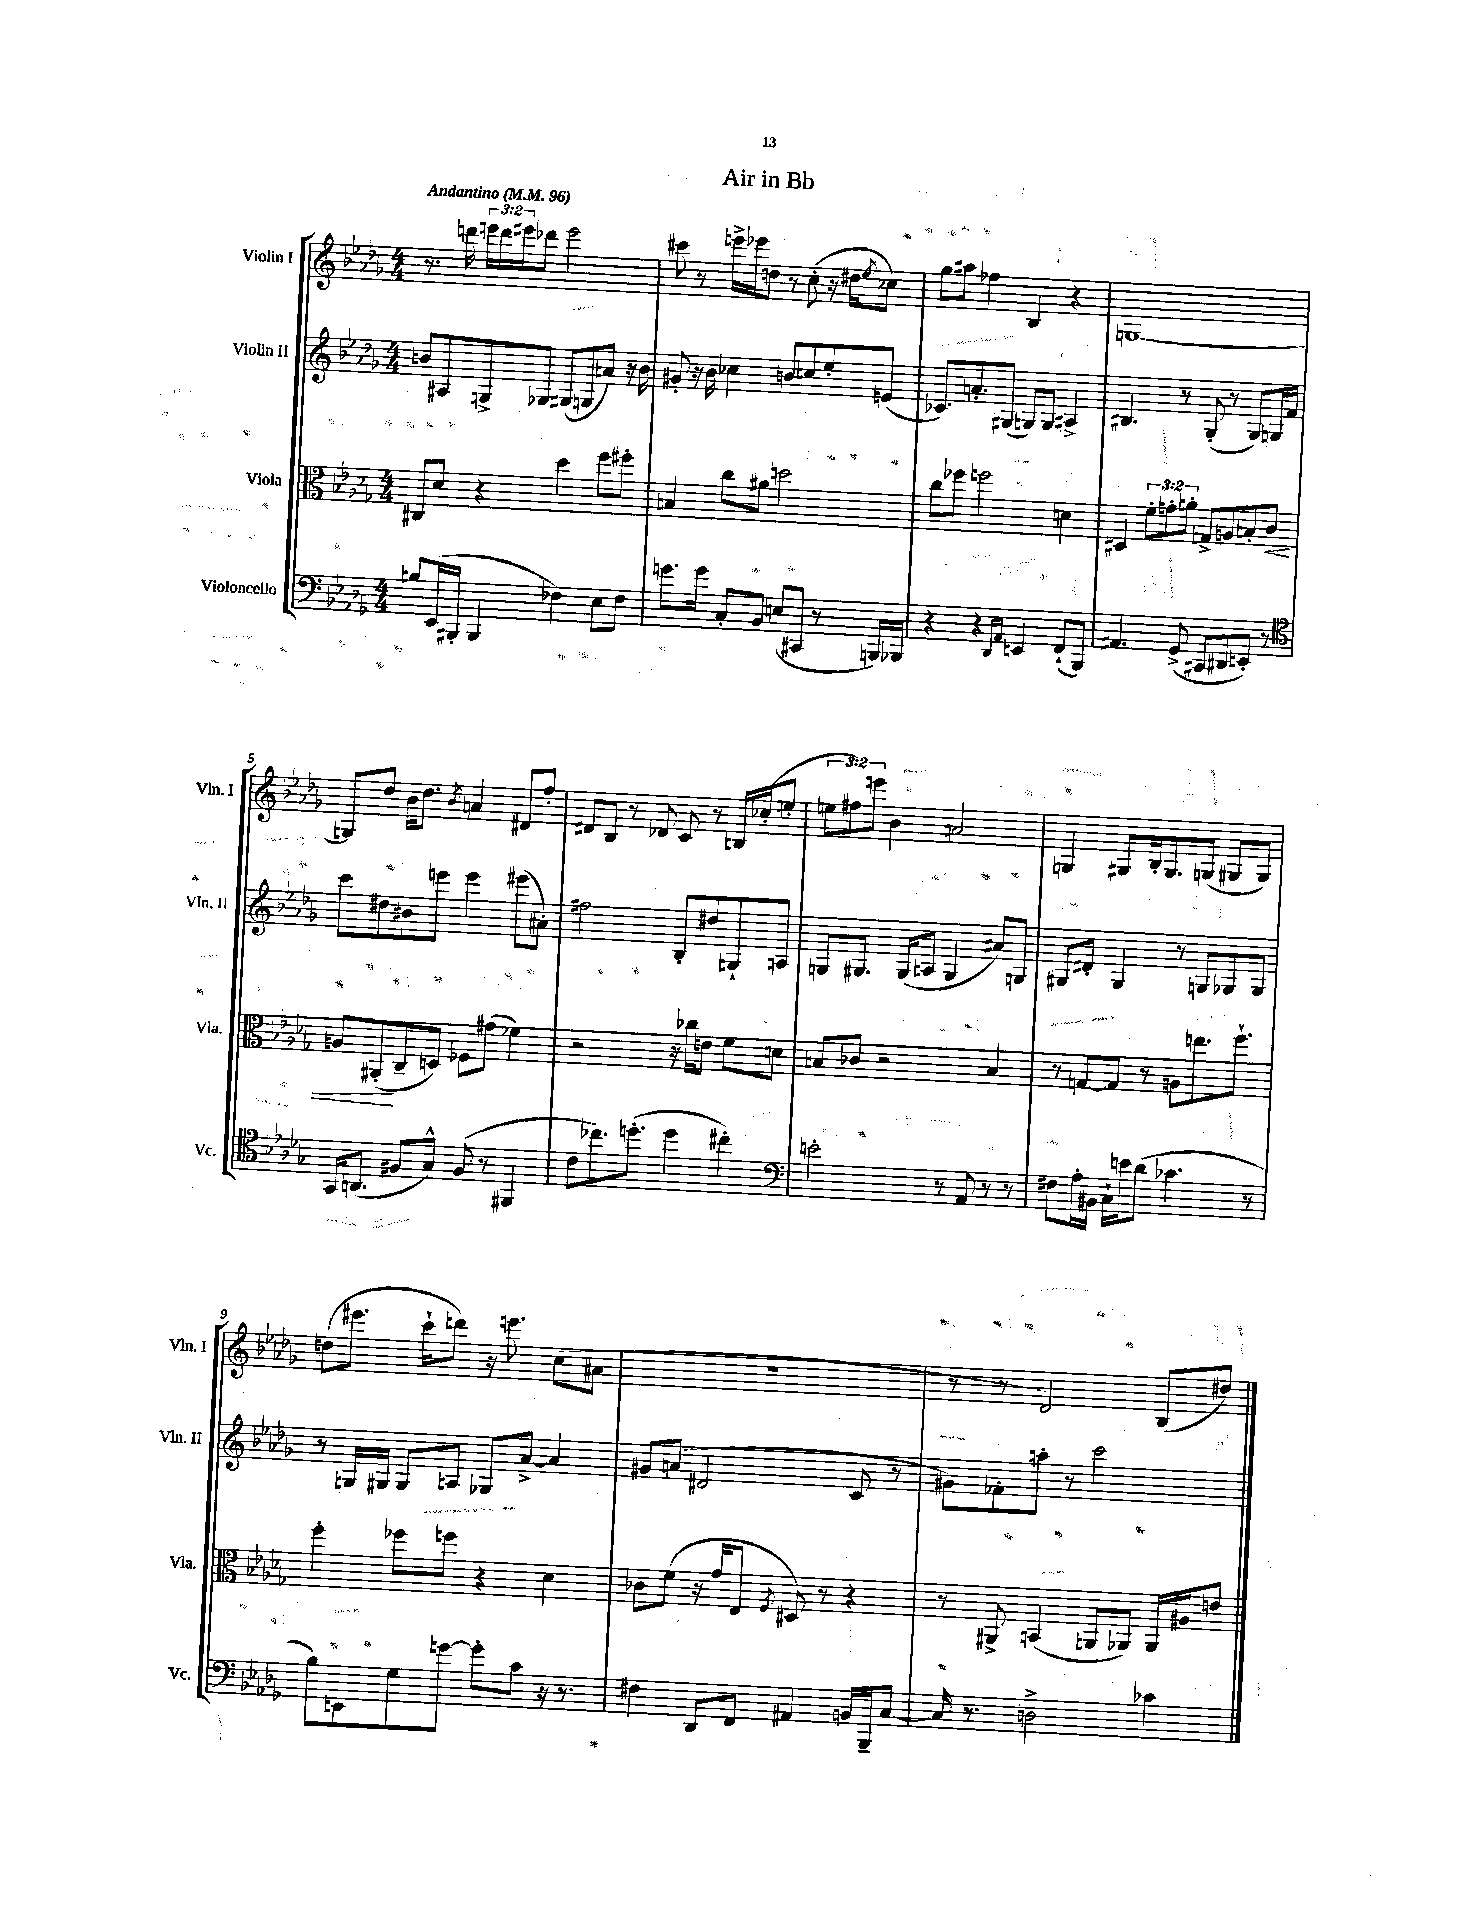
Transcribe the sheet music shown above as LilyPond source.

\header { title = "Air in Bb" }
<<
\new StaffGroup <<
\new Staff = "s0" \with { instrumentName = "Violin I" shortInstrumentName = "Vln. I" } {
    \clef treble \key des \major \numericTimeSignature \time 4/4 \override Staff.TupletNumber.text = #tuplet-number::calc-fraction-text \tempo "Andantino" 4 = 96
    r8. d'''16 \tuplet 3/2 { e'''16 d'''16 eis'''16 } des'''8 eis'''2 |
    cis'''8 r8 e'''16-> ees'''16 d''8 r8 c''8-.( r16 dis''16 \acciaccatura { ees''8 } ces''8) |
    ges''8 ais''8 fes''4 bes4 r4 |
    g1~ |
    g8 des''8 bes'16 des''8. \acciaccatura { bes'8 } a'4 dis'8 f''8-. |
    dis'8 bes8 r8 des'8 c'8 r8 b16 ces''16-.( e''8-. |
    \tuplet 3/2 { e''8 fis''8) e'''8 } bes'4 a'2 |
    g4 gis8 bes16-. gis8. g8( gis8 gis8) |
    d''8( eis'''8. c'''16-! d'''8) r16 e'''8. c''8( ais'8 |
    R1 |
    r8 r8 des'2) bes8( dis''8) \bar "|." |
}
\new Staff = "s1" \with { instrumentName = "Violin II" shortInstrumentName = "Vln. II" } {
    \clef treble \key des \major \numericTimeSignature \time 4/4
    b'8 ais8 g8-> ges8 gis8( g8 a'8) r16 b'16 |
    gis'8-. r16 bes'16 ces''4 b'8 c''8 ees''8-. e'8( |
    ces'8.) a'8.-. gis8( g8) g8 ais4-> |
    bis4. r8 ges8-.( r8 ges8) g16 f'16 |
    c'''8 dis''8 bis'8 e'''8 e'''4 eis'''8( ais'8-.) |
    fis''2 bes8-. dis''8 g8-! a8 |
    g8 gis8. gis16( a8 gis4 ais'8) g8 |
    gis8 dis'8-. gis4 r8 g8 ges8 ges8 |
    r8 g16 gis16 gis8 a8 ges8 aes'8~-> aes'4 |
    gis'8 a'8( dis'2 c'8 r8 |
    gis'8) fes'8-. a''8-. r8 c'''2 \bar "|." |
}
\new Staff = "s2" \with { instrumentName = "Viola" shortInstrumentName = "Vla." } {
    \clef alto \key des \major \numericTimeSignature \time 4/4 \override Staff.TupletNumber.text = #tuplet-number::calc-fraction-text
    cis8 des'8 r4 des''4 f''8 fis''8-. |
    b4 c''8 ais'8 d''2 |
    c''8 fes''8 f''2 d'4 |
    dis4 \tuplet 3/2 { f'8-. g'8-. a'8-. } g8-> a8 b8-. c'8\< |
    a8 ais,8-.\!( c8-- d8) fes8 gis'8( fes'4) |
    r2 r16 ces''16 e'8 f'8 d'8 |
    b8 ces'8 r2 b4 |
    r8 g8~ g8 r8 a8 e''8. f''8.-! |
    f''4-. fes''8 f''8 r4 des'4 |
    ces'8 f'8( r16 ges'16 ees8 \acciaccatura { f8 } dis8) r8 r4 |
    r8 ais,8-> b,4( a,8 aes,8) aes,16 ais16 e'8 \bar "|." |
}
\new Staff = "s3" \with { instrumentName = "Violoncello" shortInstrumentName = "Vc." } {
    \clef bass \key des \major \numericTimeSignature \time 4/4
    b8 ees,16( bis,,16-. bis,,4 fes4) ees8 fes8 |
    g'8. g'16 c8-. bes,8 e8( cis,8 r8 b,,16) bes,,16 |
    r4 r4 \grace { des,16 aes,16 } e,4 f,8-!( bes,,8) |
    ais,4. ges,8->( cis,8 dis,8 e,8-.) r8 |
    \clef tenor ges,16 a,8.( fis8 ges8-^) fis8( r8 fis,4 |
    c'8 ces''8.) d''8.-.( d''4 cis''4-.) |
    \clef bass e'2-. r8 aes,8 r8 r8 |
    fis8 aes16-. bis,16 c16-! e'16 des'8( ces'4. r8 |
    bes8) e,8 ges8 g'8~ g'8-. c'8 r16 r8. |
    fis4 des,8 f,8 ais,4 b,16 bes,,16-- c8~ |
    c16 r8. d2-> ces'4 \bar "|." |
}
>>
>>
